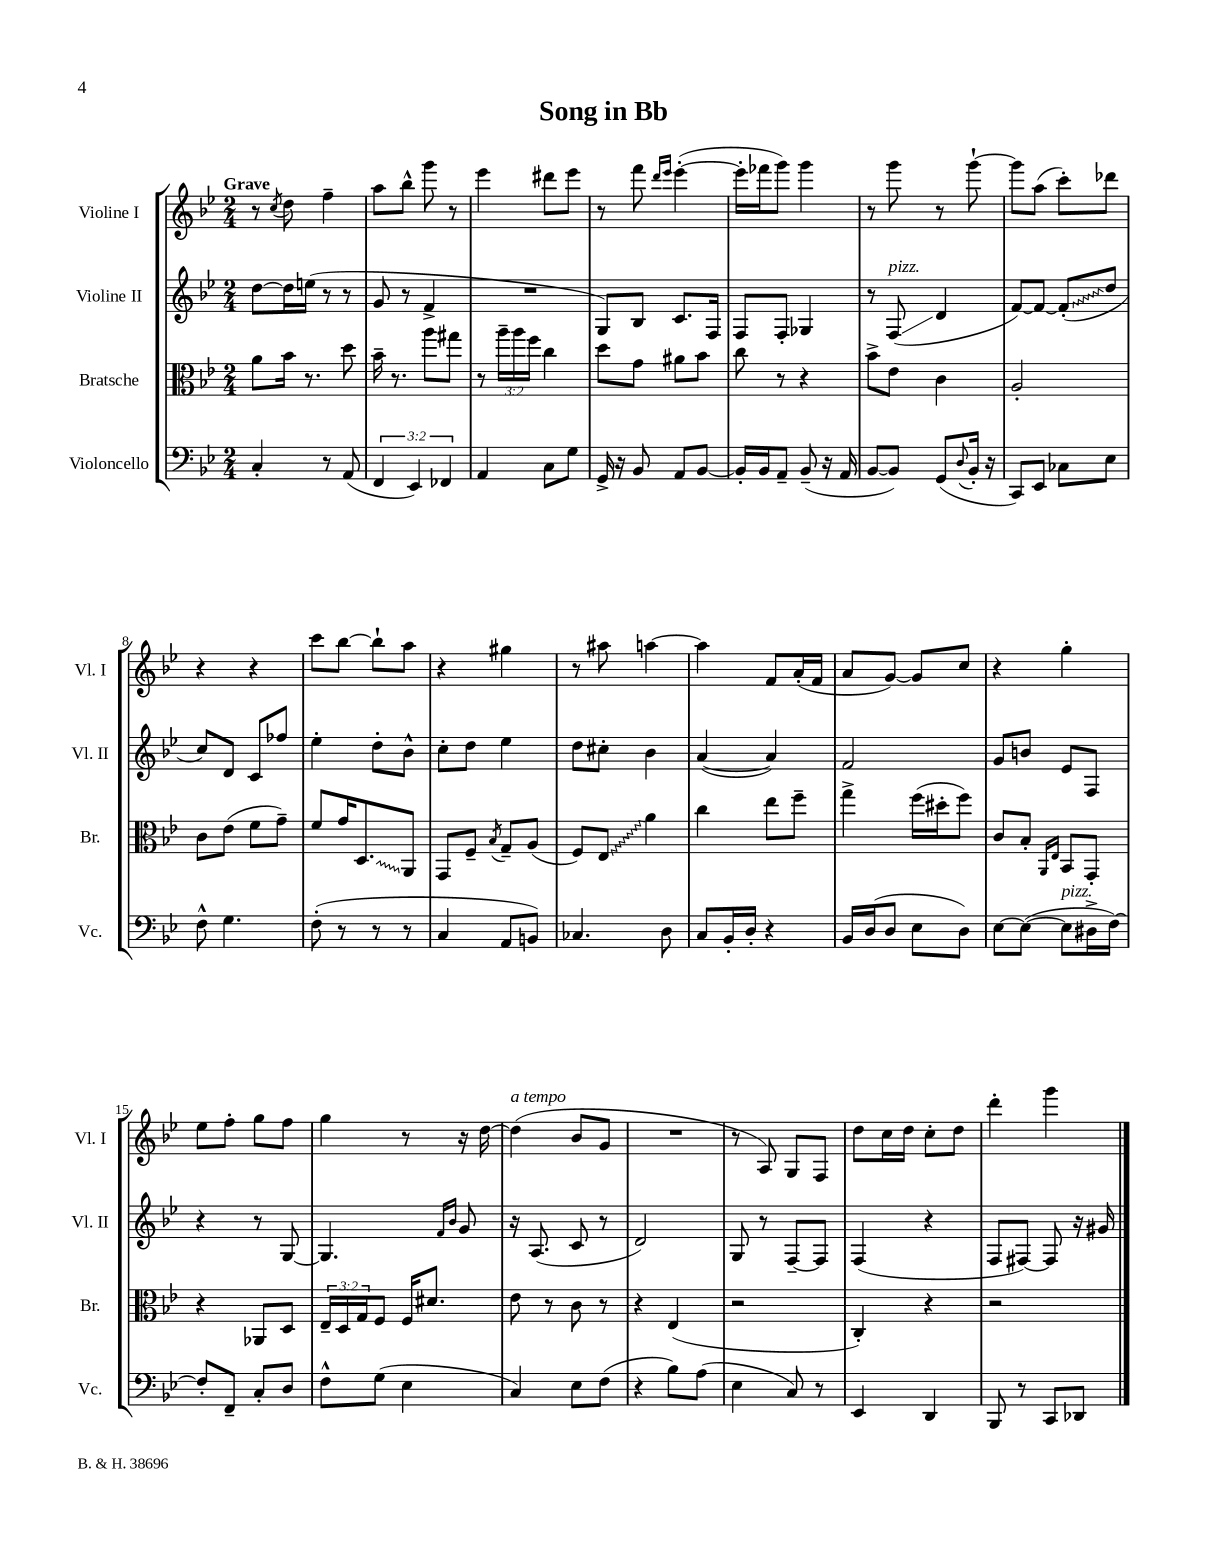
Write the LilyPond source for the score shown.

\header { title = "Song in Bb" }
<<
\new StaffGroup <<
\new Staff = "s0" \with { instrumentName = "Violine I" shortInstrumentName = "Vl. I" } {
    \clef treble \key bes \major \numericTimeSignature \time 2/4 \tempo "Grave"
    r8 \acciaccatura { c''8 } d''8 f''4-- |
    a''8 bes''8-^ g'''8 r8 |
    ees'''4 dis'''8 ees'''8 |
    r8 f'''8 \grace { d'''16 ees'''16 } ees'''4~-.( |
    ees'''16-. fes'''16 g'''8) g'''4 |
    r8 g'''8 r8 g'''8~-! |
    g'''8 a''8( c'''8-.) des'''8 |
    r4 r4 |
    c'''8 bes''8~ bes''8-! a''8 |
    r4 gis''4 |
    r8 ais''8 a''4~ |
    a''4 f'8 a'16-.( f'16 |
    a'8 g'8~) g'8 c''8 |
    r4 g''4-. |
    ees''8 f''8-. g''8 f''8 |
    g''4 r8 r16 d''16~ |
    d''4^\markup { \italic "a tempo" }( bes'8 g'8 |
    R2 |
    r8 a8) g8 f8 |
    d''8 c''16 d''16 c''8-. d''8 |
    d'''4-. g'''4 \bar "|." |
}
\new Staff = "s1" \with { instrumentName = "Violine II" shortInstrumentName = "Vl. II" } {
    \clef treble \key bes \major \numericTimeSignature \time 2/4
    d''8~ d''16 e''16( r8 r8 |
    g'8 r8 f'4-> |
    R2 |
    g8) bes8 c'8. f16 |
    f8 f8-. ges4 |
    r8 f8\glissando^\markup { \italic "pizz." }( d'4 |
    f'8~) f'8~ \once \override Glissando.style = #'zigzag f'8-.\glissando( d''8 |
    c''8) d'8 c'8 fes''8 |
    ees''4-. d''8-. bes'8-^ |
    c''8-. d''8 ees''4 |
    d''8 cis''8-. bes'4 |
    a'4~( a'4) |
    f'2 |
    g'8 b'8 ees'8 f8 |
    r4 r8 g8~ |
    g4. \grace { f'16 bes'16 } g'8 |
    r16 a8.( c'8 r8 |
    d'2) |
    g8 r8 f8~-- f8 |
    f4( r4 |
    f8 fis8~) fis8 r16 gis'16 \bar "|." |
}
\new Staff = "s2" \with { instrumentName = "Bratsche" shortInstrumentName = "Br." } {
    \clef alto \key bes \major \numericTimeSignature \time 2/4 \override Staff.TupletNumber.text = #tuplet-number::calc-fraction-text
    a'8 bes'16 r8. d''8 |
    bes'16-- r8. a''8 gis''8 |
    r8 \tuplet 3/2 { a''16-- a''16 f''16 } c''4 |
    d''8 g'8 ais'8 bes'8 |
    c''8 r8 r4 |
    bes'8-> ees'8 c'4 |
    a2-. |
    c'8 ees'8( f'8 g'8--) |
    f'8 g'16 \once \override Glissando.style = #'zigzag d8.\glissando a,8 |
    g,8 f8-- \acciaccatura { bes8 } g8-- a8( |
    f8) \once \override Glissando.style = #'zigzag ees8\glissando a'4 |
    c''4 ees''8 f''8-- |
    g''4-> f''16( dis''16-. f''8) |
    c'8 bes8-. \grace { a,16 ees16 } bes,8 g,8-. |
    r4 aes,8 d8 |
    \tuplet 3/2 { ees16-- d16 g16 } f8 f16 dis'8. |
    ees'8 r8 c'8 r8 |
    r4 ees4( |
    r2 |
    c4-.) r4 |
    r2 \bar "|." |
}
\new Staff = "s3" \with { instrumentName = "Violoncello" shortInstrumentName = "Vc." } {
    \clef bass \key bes \major \numericTimeSignature \time 2/4 \override Staff.TupletNumber.text = #tuplet-number::calc-fraction-text
    c4-. r8 a,8( |
    \tuplet 3/2 { f,4 ees,4) fes,4 } |
    a,4 c8 g8 |
    g,16-> r16 bes,8 a,8 bes,8~ |
    bes,16-. bes,16 a,8-- bes,8--( r16 a,16 |
    bes,8~ bes,8) g,8( \appoggiatura { d8 } bes,16-. r16 |
    c,8) ees,8 ces8 ees8 |
    f8-^ g4. |
    f8-.( r8 r8 r8 |
    c4 a,8 b,8) |
    ces4. d8 |
    c8 bes,16-. d16-. r4 |
    bes,16 d16( d8 ees8 d8) |
    ees8~ ees8~( ees8^\markup { \italic "pizz." } dis16-> f16~) |
    f8-. f,8-- c8-. d8 |
    f8-^ g8( ees4 |
    c4) ees8 f8( |
    r4 bes8) a8( |
    ees4 c8) r8 |
    ees,4 d,4 |
    bes,,8 r8 c,8 des,8 \bar "|." |
}
>>
>>
